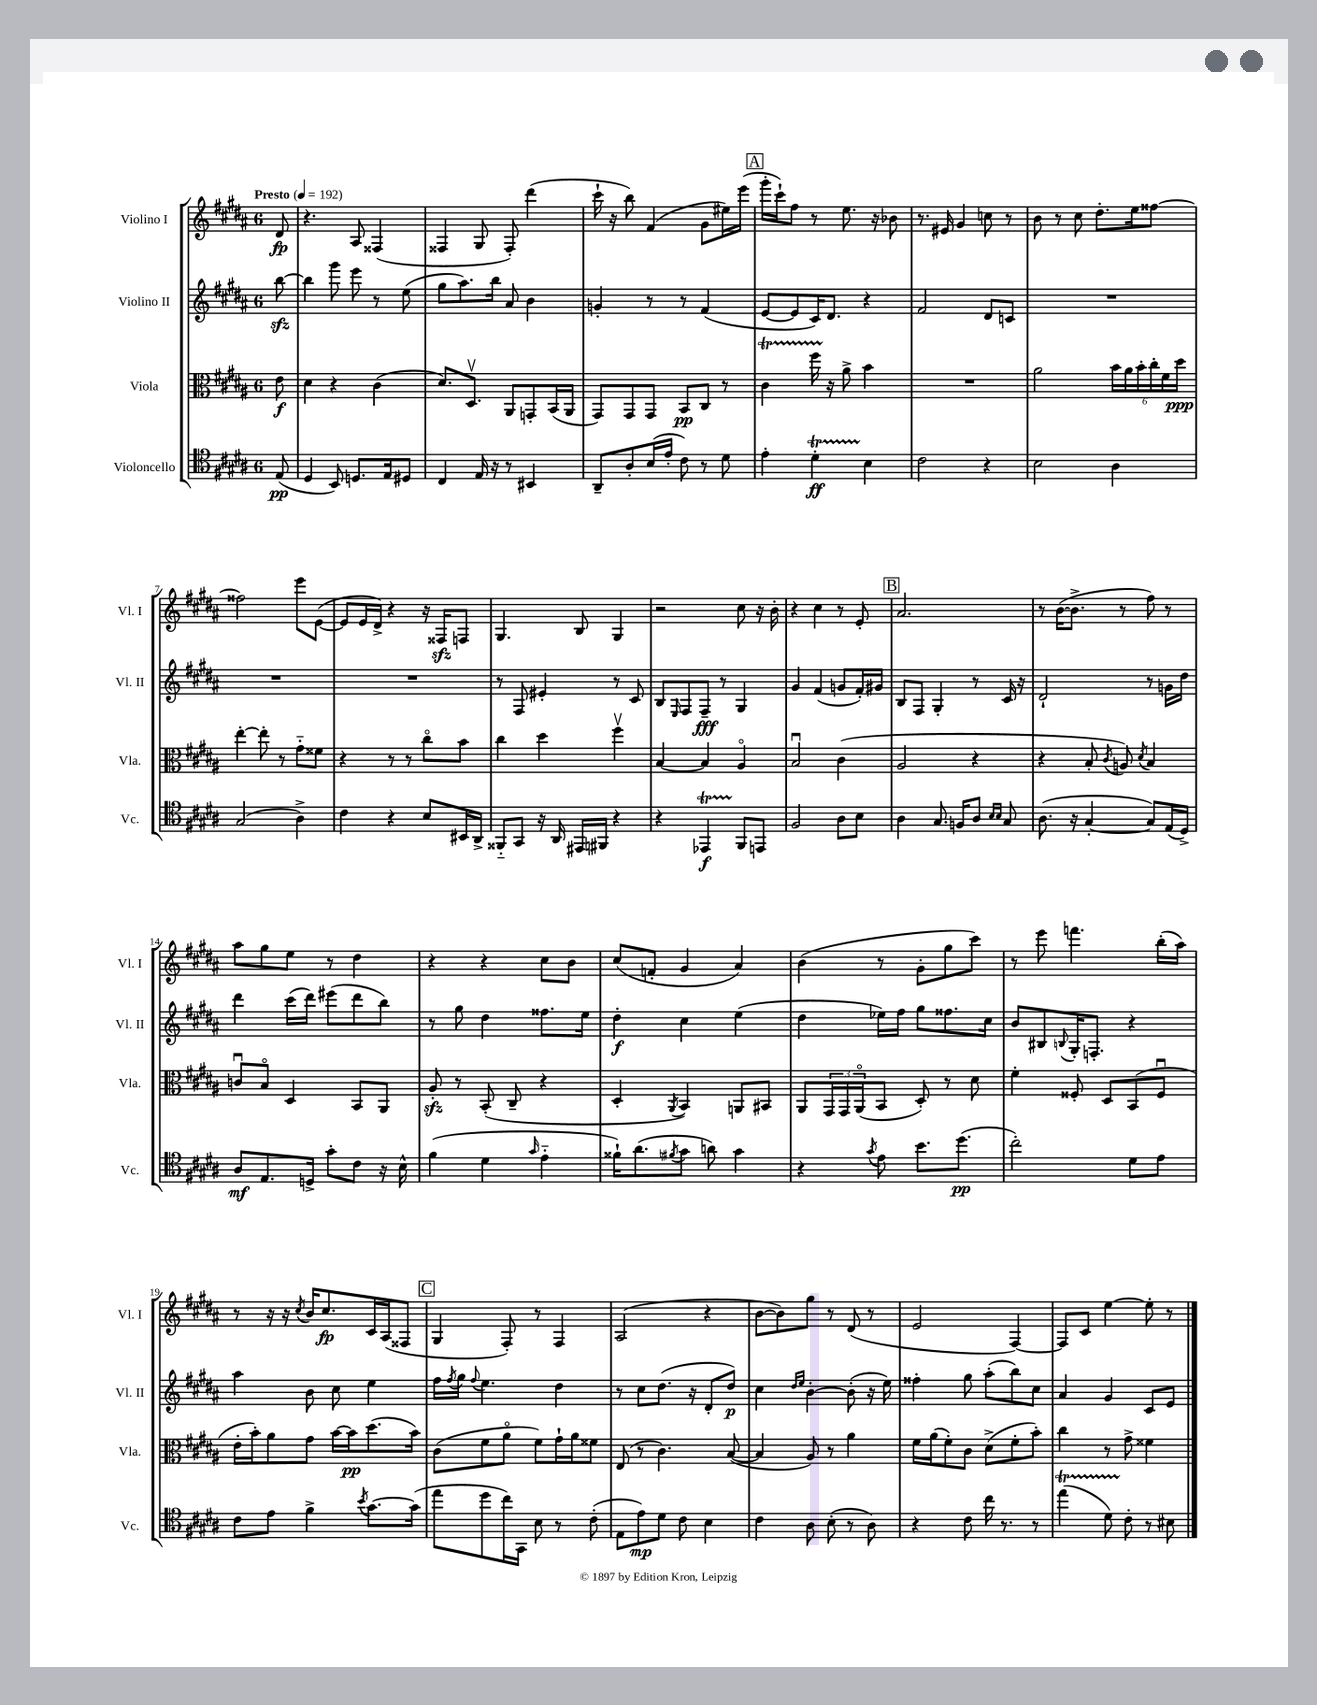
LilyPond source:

<<
\new StaffGroup <<
\new Staff = "s0" \with { instrumentName = "Violino I" shortInstrumentName = "Vl. I" } {
    \clef treble \key b \major \once \override Staff.TimeSignature.style = #'single-digit \time 6/8 \partial 8 \tempo "Presto" 4 = 192
    dis'8\fp |
    r4. ais8 fisis4( |
    fisis4 gis8 fisis8-.) dis'''4( |
    cis'''16-! r16 b''8) fis'4( gis'8 eis''16) e'''16( |
    \mark \markup { \box "A" } gis'''16-. cis'''16-!) fis''8 r8 e''8. r16 bes'8 |
    r8. eis'16 gis'4 c''8 r8 |
    b'8 r8 cis''8 dis''8.-. e''16 fisis''8~ |
    fisis''2 e'''8 e'8~( |
    e'8 e'16 dis'16->) r4 r16 fisis16\sfz f8 |
    gis4. b8 gis4 |
    r2 cis''8 r16 b'16-. |
    r4 cis''4 r8 e'8-. |
    \mark \markup { \box "B" } ais'2. |
    r8 b'16~( b'8.-> r8 fis''8) r8 |
    ais''8 gis''8 e''8 r8 dis''4 |
    r4 r4 cis''8 b'8 |
    cis''8( f'8-. gis'4 ais'4) |
    b'4( r8 gis'8-. gis''8 cis'''8) |
    r8 e'''8 f'''4. b''16-.( ais''16) |
    r8 r16 r16 \acciaccatura { cis''8 } b'16 cis''8.\fp cis'16 ais16( fisis8 |
    \mark \markup { \box "C" } gis4 fis8-.) r8 fis4 |
    ais2( r4 |
    b'8~ b'8) gis''8 r8 dis'8( r8 |
    e'2 fis4~) |
    fis8 cis'8 e''4~ e''8-. r8 \bar "|." |
}
\new Staff = "s1" \with { instrumentName = "Violino II" shortInstrumentName = "Vl. II" } {
    \clef treble \key b \major \once \override Staff.TimeSignature.style = #'single-digit \time 6/8 \partial 8
    b''8~\sfz |
    b''4 gis'''8 e'''8 r8 e''8( |
    gis''8 ais''8.) b''16 ais'8 b'4 |
    g'4-. r8 r8 fis'4( |
    \mark \markup { \box "A" } e'8~ e'8 cis'16) dis'8. r4 |
    fis'2 dis'8 c'8 |
    R2. |
    R2. |
    R2. |
    r8 fis8 eis'4-. r8 cis'8 |
    b8 \grace { e16 } fis8 fis8--\fff r8 gis4 |
    gis'4 fis'4( g'8 fis'16-.) gis'16 |
    \mark \markup { \box "B" } b8 fis8 gis4-. r8 cis'16 r16 |
    dis'2-! r8 g'16 dis''16 |
    dis'''4 cis'''16( dis'''16) eis'''8( dis'''8 b''8) |
    r8 gis''8 dis''4 fisis''8. e''16 |
    dis''4-.\f cis''4 e''4( |
    dis''4 ees''16) fis''16 gis''8 fisis''8. cis''16 |
    b'8 bis8 \appoggiatura { b8 } gis16-. f8.-. r4 |
    ais''4 b'8 cis''8 e''4 |
    \mark \markup { \box "C" } fis''16 \acciaccatura { fis''8 } gis''16 \appoggiatura { fis''8 } e''4. dis''4 |
    r8 cis''8 dis''8.( r16 dis'8-. dis''8\p) |
    cis''4 \grace { dis''16 e''16 } b'4~-. b'8-.( r16 e''16) |
    fisis''4-. gis''8 ais''8-.( b''8) cis''8 |
    ais'4 gis'4 cis'8 e'8 \bar "|." |
}
\new Staff = "s2" \with { instrumentName = "Viola" shortInstrumentName = "Vla." } {
    \clef alto \key b \major \once \override Staff.TimeSignature.style = #'single-digit \time 6/8 \partial 8
    e'8\f |
    dis'4 r4 cis'4( |
    dis'8.) dis8.\upbow ais,8 g,8-. b,16( ais,16 |
    gis,8) gis,8 gis,8 b,8\pp cis8 r8 |
    \mark \markup { \box "A" } cis'4\startTrillSpan fis''16 r16\stopTrillSpan ais'8-> b'4 |
    R2. |
    ais'2 \tuplet 6/4 { b'16 ais'16 b'16-. cis''16-. fis'16 dis''16\ppp } |
    e''4~-. e''8-. r8 gis'8-_ fisis'8 |
    r4 r8 r8 cis''8\flageolet b'8 |
    cis''4 dis''4 fis''4\upbow |
    b4~ b4 ais4\flageolet |
    b2\downbow cis'4( |
    \mark \markup { \box "B" } ais2 r4 |
    r4 b8-. \acciaccatura { cis'8 } a8) \acciaccatura { dis'8 } b4 |
    c'8\downbow b8\flageolet dis4 b,8 ais,8 |
    ais8-.\sfz r8 b,8-.( cis8-- r4 |
    dis4-. \acciaccatura { ais,8 } b,4) a,8 bis,8 |
    ais,8 \tuplet 3/2 { gis,16 gis,16 ais,16\flageolet( } b,8 dis8-.) r8 dis'8 |
    fis'4-. fisis8-. dis8 b,8( fisis8\downbow |
    e'16-. b'16-.) ais'8 gis'8 b'16~ b'16\pp dis''8.( b'16) |
    \mark \markup { \box "C" } cis'8( fis'8 ais'8\flageolet fis'8) gis'16-! ais'16 fisis'8 |
    e8( r8 cis'4.) b8~( |
    b4 ais8) r8 ais'4 |
    fis'16 ais'16( fis'8-.) cis'8 dis'8->( fis'8-. b'8-.) |
    cis''4 r8 gis'8-> fisis'4 \bar "|." |
}
\new Staff = "s3" \with { instrumentName = "Violoncello" shortInstrumentName = "Vc." } {
    \clef tenor \key b \major \once \override Staff.TimeSignature.style = #'single-digit \time 6/8 \partial 8
    e8\pp( |
    dis4 b,8) d8. e16 dis8 |
    cis4 e16 r16 r8 bis,4 |
    ais,8-- ais8-. b16( e'16-. cis'8) r8 dis'8 |
    \mark \markup { \box "A" } e'4-. dis'4-.\startTrillSpan\ff b4\stopTrillSpan |
    cis'2 r4 |
    b2 ais4 |
    gis2( ais4->) |
    cis'4 r4 b8 bis,16 ais,16-> |
    fisis,8-_ gis,8 r16 ais,16 eis,16 fis,16 r4 |
    r4 ees,4\startTrillSpan\f fis,8\stopTrillSpan e,8 |
    fis2 ais8 b8 |
    \mark \markup { \box "B" } ais4 gis8. f16 ais8 \grace { b16 b16 } gis8 |
    ais8.( r16 gis4~-. gis8) e16( dis16->) |
    ais8\mf e8. d16-> gis'8-. cis'8 r16 b16-^ |
    fis'4( dis'4 \grace { gis'16 } e'4-_ |
    fisis'16-!) ais'8.( \acciaccatura { fis'8 } gis'8 a'8) gis'4 |
    r4 \acciaccatura { gis'8 } e'8 b'8. dis''8.\pp( |
    cis''2-.) dis'8 e'8 |
    cis'8 e'8 fis'4-> \acciaccatura { b'8 } gis'8.~ gis'16( |
    \mark \markup { \box "C" } e''8 dis''8 cis''16) gis,16 b8 r8 cis'8-.( |
    e8 e'8\mp) dis'8 cis'8 b4 |
    cis'4 ais8 b8-.( r8 ais8) |
    r4 cis'8 cis''16 r8. r8 |
    e''4\startTrillSpan( dis'8) cis'8-.\stopTrillSpan r8 bis8 \bar "|." |
}
>>
>>
